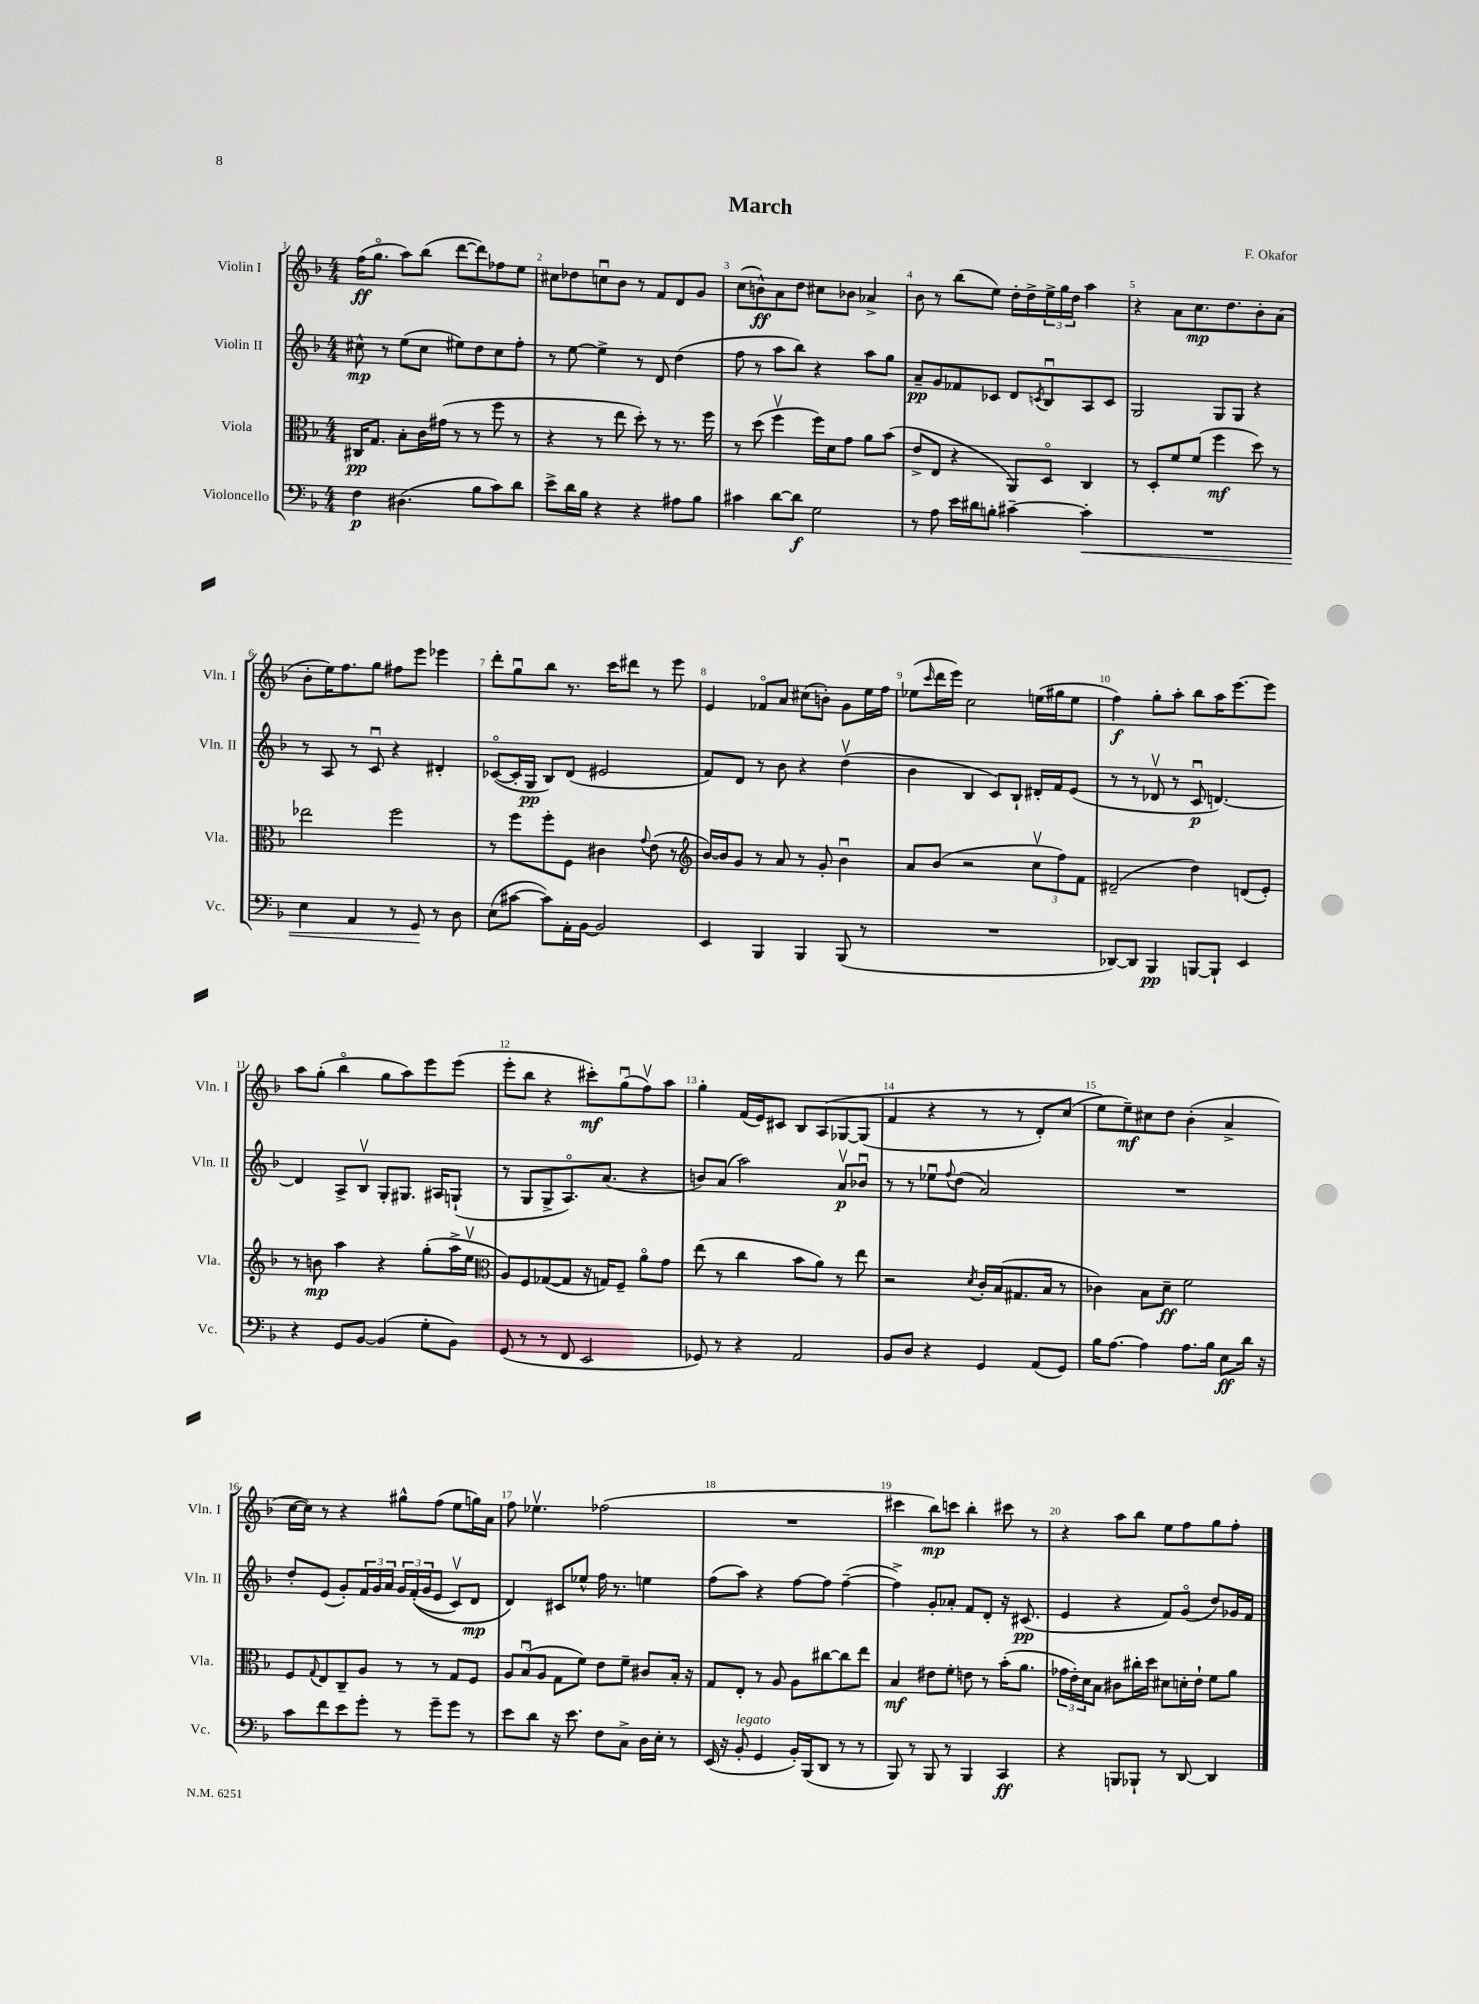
\header { title = "March" composer = "F. Okafor" }
<<
\new StaffGroup <<
\new Staff = "s0" \with { instrumentName = "Violin I" shortInstrumentName = "Vln. I" } {
    \clef treble \key f \major \numericTimeSignature \time 4/4
    f''16\ff( g''8.\flageolet a''8) bes''8( d'''8~ d'''8) fes''8 e''8 |
    cis''8 des''8 c''8\downbow bes'8 r8 f'8 d'8 g'8 |
    c''8( b'8-^\ff) a'8 d''8 cis''8 bes'8 aes'4-> |
    bes'8 r8 bes''8( e''8) d''16-. d''16-> \tuplet 3/2 { e''16-> g''16 d''16 } a''4 |
    r4 a'8 c''8.\mp d''8. bes'8-. a'8( |
    bes'8-. e''16) f''8. g''8 fis''8 e'''8 ees'''4 |
    d'''8-. g''8\downbow bes''8 r8. c'''16 dis'''8 r8 e'''8 |
    e'4 fes'8\flageolet a'8 cis''8( b'8-.) g'8 e''16 f''16 |
    ees''8( \grace { c'''16 } d'''16 e'''16) c''2 e''16( gis''16 e''8 |
    f''4\f) g''8-. a''8-. bes''8 a''16 e'''8.~ e'''8 |
    a''8 g''8-.( bes''4\flageolet g''8 a''8) e'''8 e'''8( |
    e'''8-. bes''8 r4 cis'''8-.\mf) g''8\downbow( f''8\upbow) a''8 |
    g''4-. f'16( e'16) cis'8 bes8 a8\( ges8~ ges8( |
    f'4 r4 r8 r8 d'8-.) c''8( |
    e''8\) e''8--\mf) cis''8 d''8 bes'4-.( a'4-> |
    c''16~ c''16) r8 r4 gis''8-^ f''8( e''8 g''16) a'16 |
    f''8 ees''4.\upbow fes''2( |
    R1 |
    cis'''4 bes''8\mp) c'''8 bes''4-. cis'''8 r8 |
    r4 a''8 bes''8 e''8 f''8 g''8 f''8-. \bar "|." |
}
\new Staff = "s1" \with { instrumentName = "Violin II" shortInstrumentName = "Vln. II" } {
    \clef treble \key f \major \numericTimeSignature \time 4/4
    cis''8-^\mp r8 e''8( cis''8 eis''8) d''8 cis''8 f''8-. |
    r8 e''8~ e''4-> r8 d'8 d''4( |
    f''8 r8 a''8 bes''8) r4 a''8 g''8 |
    a'8--\pp g'8 fes'8 ces'8 d'8 \acciaccatura { c'8 } bes8\downbow a8 c'8 |
    g2 g8 g8 r4 |
    r8 a8 r8 c'8\downbow r4 dis'4-. |
    ces'8~\flageolet( ces'16-. g16\pp bes8) d'8( eis'2 |
    f'8) d'8 r8 bes'8 r4 d''4\upbow( |
    bes'4 bes4 c'8) bes8-! dis'16-. f'16 e'8( |
    r8 r8 des'8\upbow r8 c'8\downbow\p d'4.~) |
    d'4 a8-> bes8\upbow g8-. gis8. ais16 g8-!( |
    r8 g8 g8-> a8.\flageolet) a'8.( r4 |
    b'8) a'8( a''2) a'8\upbow\p bes'8\downbow |
    r8 r8 ees''8\downbow \appoggiatura { f''8 } d''8( a'2) |
    R1 |
    d''8-. e'8( g'8-.) \tuplet 3/2 { f'16 g'16 a'16 } \tuplet 3/2 { g'16 f'16-.(\( g'16 } e'8 c'8\upbow) d'8\mp |
    d'4\) cis'8 ees''8-^ f''16 r8. e''4 |
    f''8( a''8) r4 f''8~ f''8 f''4~--( |
    f''4->) g'8-. aes'8-. f'8 d'8-. r16 cis'8.\pp( |
    e'4 r4 f'8) g'8\flageolet( d''8) ges'16 f'16 \bar "|." |
}
\new Staff = "s2" \with { instrumentName = "Viola" shortInstrumentName = "Vla." } {
    \clef alto \key f \major \numericTimeSignature \time 4/4
    cis16\pp g8. bes8-. c'16 gis'16( r8 r8 f''8 r8 |
    r4 r8 e''8 d''8-.) r8 r8. f''16 |
    r8 d''8( f''4\upbow f''16) d'16 g'8 a'8 bes'8( |
    e'8-> e8 r4 a,8) d8\flageolet c4 |
    r8 d8-. f'8 f'8( f''4\mf d''8) r8 |
    ees''2 f''2 |
    r8 f''8 f''8-. f8 cis'4 \appoggiatura { g'8 } e'8( r8 |
    \clef treble bes'16~) bes'16 g'8 r8 a'8 r8 g'8-. bes'4\downbow |
    a'8 bes'8( r2 \tuplet 3/2 { c''8\upbow f''8) f'8 } |
    dis'2--( d''4) d'8( e'8-.) |
    r8 b'8\mp a''4 r4 g''8-.( a''16-> e''16\upbow |
    \clef alto a8) f8 ges8~( ges8 r16 g16) f8-- a'8\flageolet g'8 |
    e''8( r8 c''4 bes'8 a'8) r8 e''8 |
    r2 \acciaccatura { d'8 } c'16-. bes16( gis8. bes16 r8 |
    ces'4) bes8 d'8--\ff f'2 |
    f8 \appoggiatura { g8 } e8 c8-- a8 r8 r8 g8 f8 |
    \tuplet 3/2 { a8 bes8\downbow( a8 } g8 f'8) e'8 f'8-- cis'8 bes16-. r16 |
    g8 e8-. r8 a8 a8 cis''8~ cis''8 e''8 |
    bes4\mf eis'8 f'8-. e'8 r8 bes'16-.( a'8. |
    \tuplet 3/2 { ges'16 e'16-.) d'16 } bes8 cis'8 cis''16-. d''16 dis'8 d'16-. e'16-! f'8 a'8 \bar "|." |
}
\new Staff = "s3" \with { instrumentName = "Violoncello" shortInstrumentName = "Vc." } {
    \clef bass \key f \major \numericTimeSignature \time 4/4
    f4\p dis4.( bes8 c'8) d'8 |
    e'8-> d'16 bes16 r4 r4 ais8 bes8 |
    cis'4 d'8~ d'8\f g2 |
    r8 a8 e'16 dis'16 b8-. cis'4~-- cis'4-.\< |
    R1 |
    e4 a,4 r8 g,8\! r8 d8 |
    e8( cis'8~ cis'8) a,16-. bes,16~ bes,2 |
    e,4 bes,,4 bes,,4 bes,,8( r8 |
    R1 |
    des,8~) des,8 bes,,4\pp b,,8~ b,,8-! e,4 |
    r4 g,8 bes,8~ bes,4( g8-. bes,8) |
    g,8( r8 r8 f,8 e,2 |
    ges,8) r8 r4 a,2 |
    bes,8 d8 r4 g,4 a,8( g,8) |
    bes16 a8.~ a4 a8. bes16 e8\ff d'16 r16 |
    c'8 f'8 e'8 g'8-. r8 g'8-- g'8 r8 |
    e'8 d'8 r16 e'8. f8 c8-> d16 e16-. r8 |
    e,16( r16 bes,8-.^\markup { \italic "legato" } g,4 bes,16-.) bes,,16( d,8 r8 r8 |
    bes,,8) r8 bes,,8 r8 bes,,4 c,4\ff |
    r4 b,,8 bes,,8-! r8 d,8~ d,4 \bar "|." |
}
>>
>>
\layout { \context { \Score \override BarNumber.break-visibility = ##(#f #t #t) barNumberVisibility = #all-bar-numbers-visible } }
